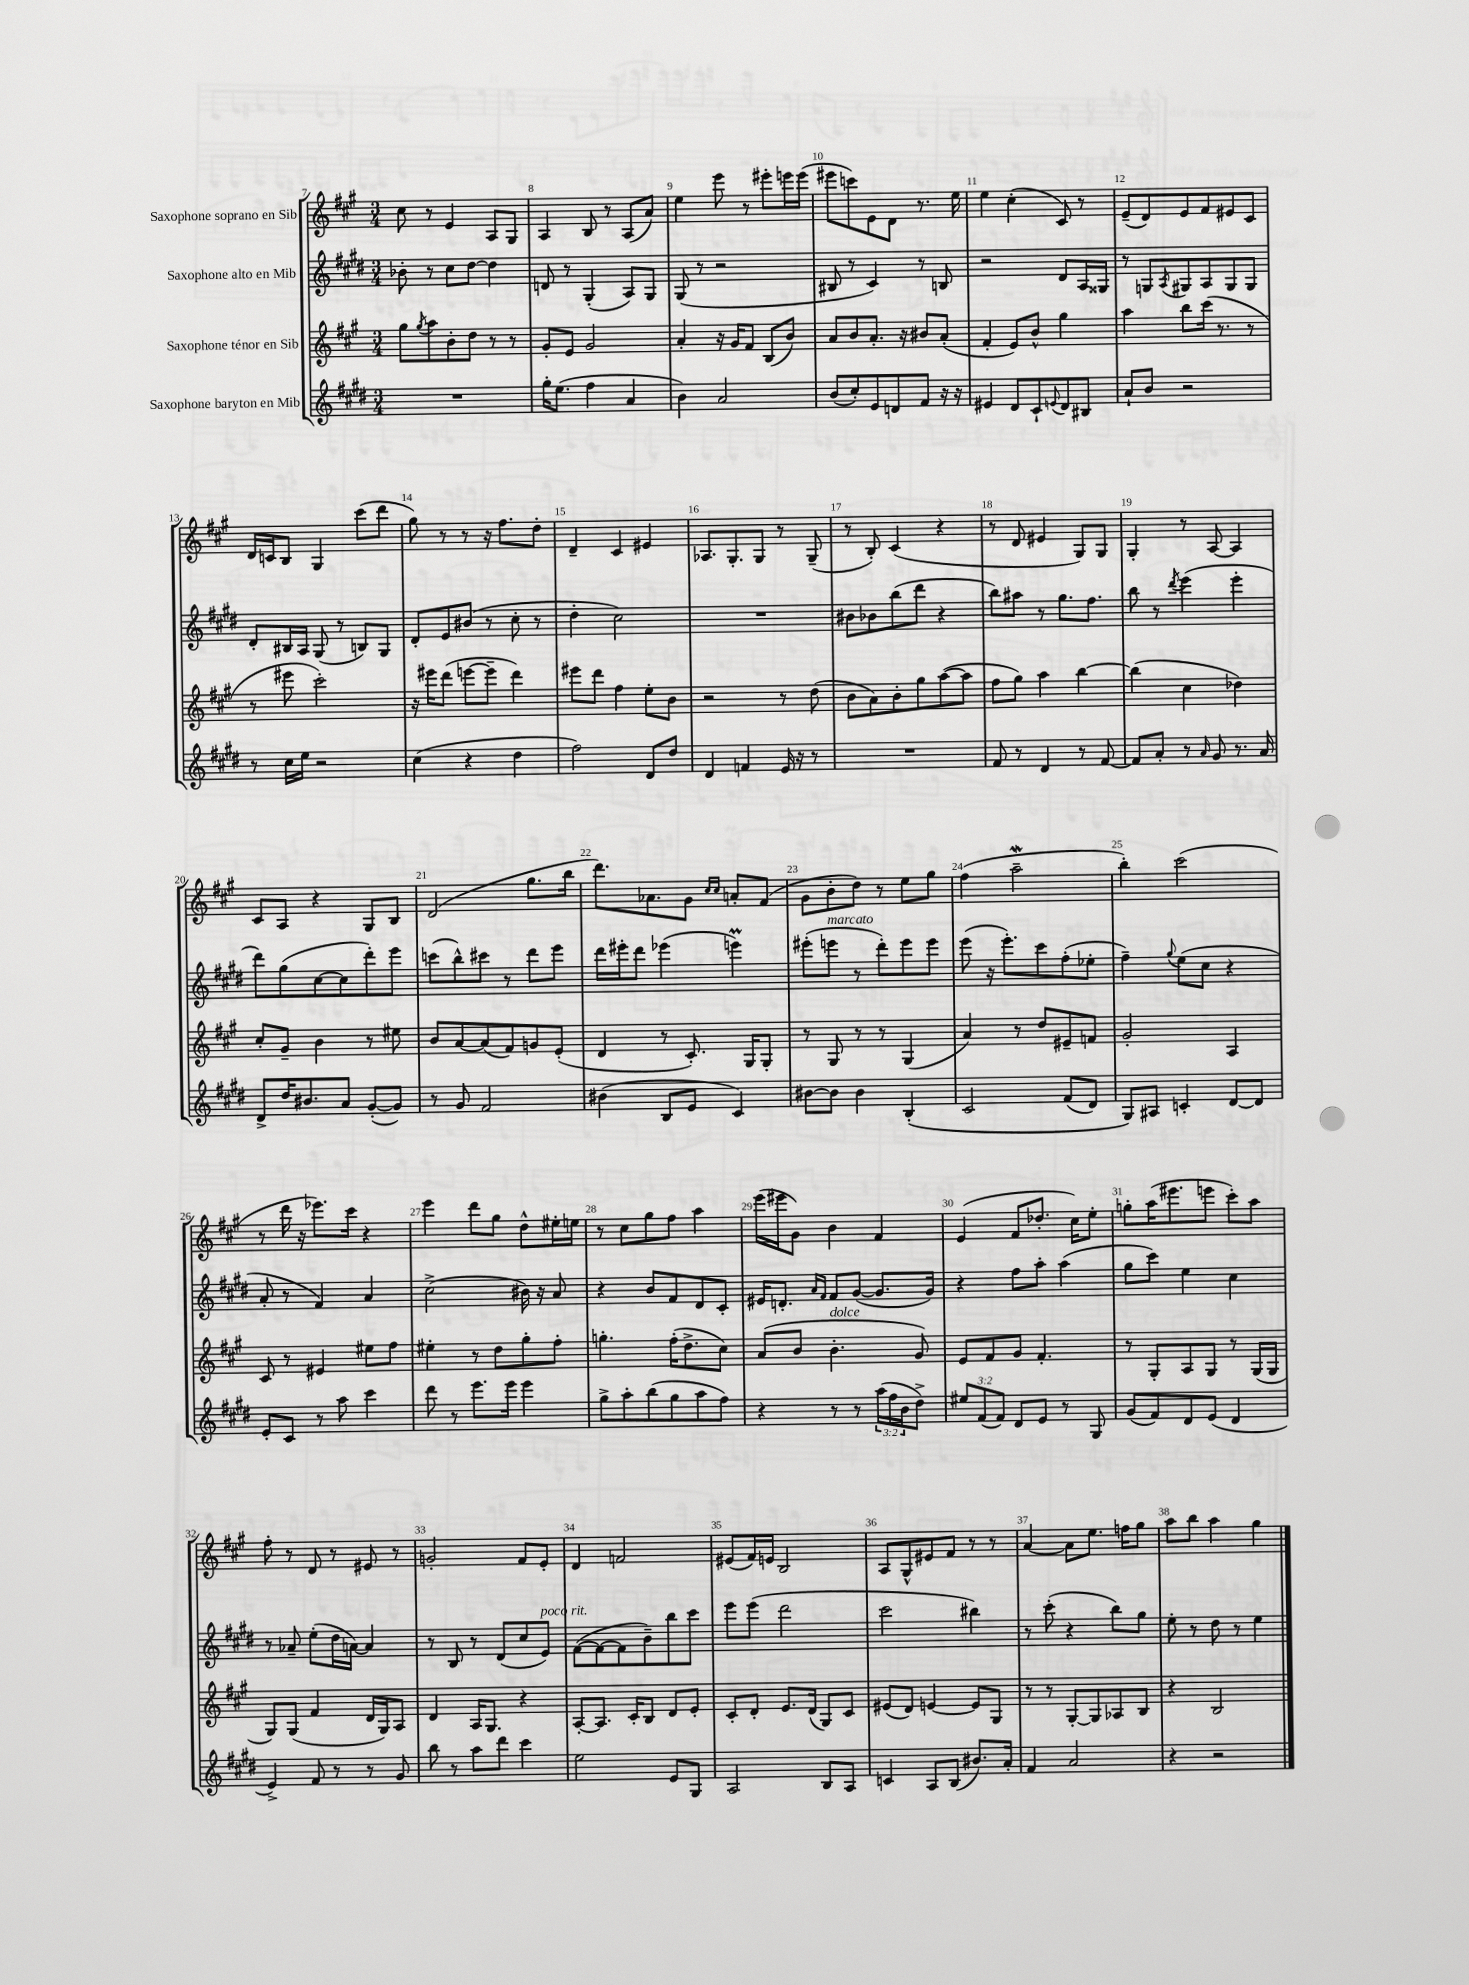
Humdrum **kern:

**kern	**kern	**kern	**kern
*part4	*part3	*part2	*part1
*staff4	*staff3	*staff2	*staff1
*I"Saxophone baryton en Mib	*I"Saxophone ténor en Sib	*I"Saxophone alto en Mib	*I"Saxophone soprano en Sib
*clefG2	*clefG2	*clefG2	*clefG2
*k[f#c#g#d#]	*k[f#c#g#]	*k[f#c#g#d#]	*k[f#c#g#]
*M3/4	*M3/4	*M3/4	*M3/4
=7	=7	=7	=7
2.r	8gg#\L	8b-X'\	8cc#\
.	8qgg#/	.	.
.	8aa\	8r	8r
.	8b'\	8cc#\L	4e/
.	8dd\J	[8dd#\J	.
.	8r	4dd#\]	8A/L
.	8r	.	8G#/J
=8	=8	=8	=8
16gg#'\KL	8g#'/L	8dn/	4A/
(8.ee\J	.	.	.
.	8e/J	8r	.
4ff#\	2g#/	(4G#'/	8B/
.	.	.	8r
4a/	.	8A/L)	(8A/L
.	.	8G#/J	8a/J)
=9	=9	=9	=9
4b\)	4a'/	(8G#/	4ee\
.	.	8r	.
2a/	16r	2r	8eee\
.	16g#/KL	.	.
.	8f#/J	.	8r
.	(8B/L	.	8eee#X'\L
.	8b/J)	.	16eeen\L
.	.	.	(16eee\JJ
=10	=10	=10	=10
(8b/L	8a/L	8B#X/	8eee#X\L
8cc#'/)	8b/	8r	8cccn\)
8e/	8.a'/J	4c#/)	8e\
8dn/	.	.	8d\J
.	16r	.	.
8f#/J	8b#X/L	8r	8.r
16r	(8a'/J	8Bn/	.
16r	.	.	16ee\
=11	=11	=11	=11
4e#X/	4f#'/	2r	4ee\
8d#/L	8e/L)	.	(4cc#'\
8c#`/	8b^^/J	.	.
8qqen/	.	.	.
8d#/	4gg#\	8d#/L	8c#/)
8B#X/J	.	16A/L	8r
.	.	16G##X/JJ	.
=12	=12	=12	=12
8a`/L	4aa\	8r	(8e~/L
8b/J	.	8Gn/L	8d/)
.	.	8qA/	.
2r	8bb\L	8G#X/	8e/
.	(16ccc#\Jk	8A/	8f#/
.	8.r	.	.
.	.	8G#/	8e#X/
.	8r	8G#/J	8c#/J
!!LO:LB:g=z
=13	=13	=13	=13
8r	8r	8d#'/L	16d/LL
.	.	.	16cn/J
16cc#\LL	8eee#X\	16B#X/L	8B/J
16ee\JJ	.	16A/JJ	.
2r	2ccc#'\)	(8G#/	4G#/
.	.	8r	.
.	.	8Bn/L)	(8ccc#\L
.	.	8G#/J	8ddd\J
=14	=14	=14	=14
(4cc#\	16r	8d#'/L	8gg#\)
.	16eee#X\KL	.	.
.	(8ddd\J	8e/	8r
4r	[8eeen\L	(8b#X/J	8r
.	8eee~\J]	8r	16r
.	.	.	8.ff#\L
4dd#\	4ddd\)	8cc#'\	.
.	.	8r	8dd'\J
=15	=15	=15	=15
2ff#\)	8eee#X\L	4dd#'\	4d~/
.	8ddd\J	.	.
.	4ff#\	2cc#\)	4c#/
8d#/L	8ee'\L	.	4e#X/
8dd#/J	8b\J	.	.
=16	=16	=16	=16
4d#/	2r	2.r	8.A-X/L
.	.	.	8.G#'/
4fn/	.	.	.
.	.	.	8G#/J
16e/	8r	.	8r
16r	.	.	.
8r	(8dd\	.	(8G#~/
=17	=17	=17	=17
2.r	8b\L	8b#X\L	8r
.	8a\)	8b-X\	8B'/)
.	8b'\	(8bb\	(4c#/
.	8gg#\	8ddd#\J	.
.	([8aa\	4r	4r
.	8aa\J]	.	.
=18	=18	=18	=18
8f#/	8ff#\L	8bb\L)	8r
8r	8gg#\J)	8aa#X\J	8d/
4d#/	4aa\	8r	4e#X/
.	.	8.gg#\L	.
8r	[4bb\	.	8G#/L)
.	.	8.ff#\J	.
[8f#/	.	.	8G#/J
=19	=19	=19	=19
8f#/L]	(4bb\]	8bb\	4G#'/
8a'/J	.	8r	.
.	.	8qddd#/	.
8r	4cc#\	(4eee\	8r
16qqa/	.	.	.
8g#/	.	.	[8A/
8.r	4dd-X\)	4eee'\	4A/]
16a/	.	.	.
!!LO:LB:g=z
=20	=20	=20	=20
8d#^/L	8cc#'/L	8ddd#\L)	8c#/L
16dd#/K	8g#~/J	(8gg#\	8A/J
8.b#X/	.	.	.
.	4b\	[8cc#\	4r
8a/J	.	8cc#\]	.
([8g#'/L	8r	8ddd#'\)	8G#/L
8g#/J])	8ee#X\	8eee\J	8B/J
=21	=21	=21	=21
8r	8b/L	(8cccn\L	(2d/
8g#/	[8a/	8bb^^\)	.
2f#/	(8a/]	8ccc#X\J	.
.	8f#/)	8r	.
.	8gn/	8ddd#\L	8.gg#\L
.	(8e'/J	8eee\J	.
.	.	.	16bb\Jk
=22	=22	=22	=22
(4b#X\	4d/	16ddd#\LL	8.ddd\L)
.	.	16eee#X'\J	.
.	.	8ddd#\J	.
.	.	.	8.a-X\
8B/L	8r	(4eee-X\	.
8e/J	8.c#'/)	.	8g#\J
.	.	.	16qqcc#/LL
.	.	.	16qqcc#/JJ
4c#/)	.	4eeenM\)	8an'/L
.	16G#/KL	.	.
.	8G#'/J	.	(8f#/J
=23	=23	=23	=23
[8b#X\L	8r	(8eee#X'\L	8g#\L
!	!	!LO:TX:a:i:t=marcato	!
8b#\J]	8G#/	8eeen\J	8b'\
4b#\	8r	8r	8dd\J)
.	8r	8ddd#'\L)	8r
(4B'/	(4G#/	8eee\	8ee\L
.	.	8eee\J	8gg#\J
=24	=24	=24	=24
2c#/	4a/)	(8eee\	(4ff#\
.	.	16r	.
.	.	8.eee'\L)	.
.	8r	.	2aaw~\
.	8dd/L	8ccc#\	.
(8f#/L	8e#X~/	(8ff#'\	.
8d#/J)	8fn/J	8ee-X'\J	.
=25	=25	=25	=25
8G#/L)	2g#'/	4ff#~\)	4bb'\)
8A#X/J	.	.	.
.	.	8qqgg#/	.
4cn'/	.	(8ee\L	(2ccc#\
.	.	8cc#\J	.
[8d#/L	4A/	4r	.
8d#/J]	.	.	.
!!LO:LB:g=z
=26	=26	=26	=26
8e'/L	8c#/	8a'/	8r
8c#/J	8r	8r	16ddd\
.	.	.	16r
8r	4e#X/	4f#/)	8.eee-X\L)
8aa\	.	.	.
.	.	.	16ccc#\Jk
4ccc#\	8ee#X\L	4a/	4r
.	8ff#\J	.	.
=27	=27	=27	=27
8ddd#\	4ee#X'\	(2cc#^\	4eee\
8r	.	.	.
8.eee\L	8r	.	8ddd\L
.	8dd\L	.	8gg#\J
16eee\Jk	.	.	.
4eee\	8gg#'\	16b#X\)	8dd^^\L
.	.	16r	.
.	8ff#'\J	8a/	16ee#X'\L
.	.	.	16een\JJ
=28	=28	=28	=28
8gg#^\L	4.ggn'\	4r	8r
8aa'\	.	.	8cc#\L
(8bb\	.	8b/L	8gg#\
8gg#\	(16ff#'\KL	8f#/	8ff#\J
.	8.dd^\	.	.
8aa\	.	8d#/	4aa\
8ff#\J)	8cc#\J)	8c#'/J	.
=29	=29	=29	=29
4r	(8a/L	16e#X/KL	(16eee\LL
.	.	8.dn'/J	16eee#X\J
.	8b/J	.	8g#\J)
.	.	16qqa/LL	.
.	.	16qqf#/JJ	.
!	!LO:TX:a:i:t=dolce	!	!
8r	4.b'\	8f#/L	4b\
8r	.	([8g#/J	.
(24aa\LL	.	8.g#/L]	4f#/
24ff#\	.	.	.
24b\J	.	.	.
8dd#^\J)	8g#/)	.	.
.	.	16g#/Jk)	.
=30	=30	=30	=30
12ee#X/L	8e/L	4r	(4e/
(12f#/	.	.	.
.	8f#/	.	.
12f#/J)	.	.	.
8d#/L	8g#/J	8ff#\L	8f#/L
8e/J	4.f#'/	8aa'\J	8.dd-X'/J
8r	.	(4aa\	.
.	.	.	16cc#\KL)
8G#/	.	.	8ee'\J
=31	=31	=31	=31
(8g#/L	8r	8gg#\L	8ggn'\L
8f#/)	8G#'/L	8ccc#\J)	(16aa\K
.	.	.	8.eee#X\
8d#/	8A/	4ee\	.
(8e/J	8G#/J	.	8eeen\J
4d#/	8r	4cc#\	8ccc#'\L)
.	(16G#/LL	.	8aa\J
.	16G#/JJ	.	.
!!LO:LB:g=z
=32	=32	=32	=32
4e^/)	8G#/L)	8r	8ff#'\
.	(8G#/J	8a-X~/	8r
8f#/	4f#/	(8ee'\L	8d/
8r	.	16dd#\L	8r
.	.	[16an\JJ)	.
8r	16d/LL	4a/]	8e#X/
.	16G#/J)	.	.
8g#/	8A/J	.	8r
=33	=33	=33	=33
8bb\	4d/	8r	2gn'/
8r	.	8B/	.
8aa\L	16A/KL	8r	.
.	8.G#/J	.	.
8ddd#\J	.	(8d#/L	.
4ccc#\	4r	8cc#/	8f#/L
!	!	!LO:TX:a:i:t=poco rit.	!
.	.	8e/J)	8e'/J
=34	=34	=34	=34
2ee\	[8A'/L	([8f#\L	4d/
.	8.A/J]	8f#\_	.
.	.	8f#\]	2fn/
.	16c#'/KL	.	.
.	8B/J	8b~\)	.
8e/L	8d/L	8bb\	.
8G#/J	8e'/J	8ccc#\J	.
=35	=35	=35	=35
2A/	8c#'/L	8eee\L	(8e#X/L
.	8d'/J	(8eee\J	16f#/L)
.	.	.	16en/JJ
.	8.e/L	2ddd#\	2B/
.	(16d/Jk	.	.
8B/L	8G#/L)	.	.
8A/J	8c#/J	.	.
=36	=36	=36	=36
4cn/	(8e#X/L	2ccc#\	8A/L
.	8d/J)	.	8G#^^/
8A/L	[4en/	.	8e#X/
(8B/J	.	.	8f#/J
8.b#X/L)	8e/L]	4bb#X\)	8r
.	8G#/J	.	8r
16a'/Jk	.	.	.
=37	=37	=37	=37
4f#/	8r	8r	[4a/
.	8r	(8ccc#'\	.
2a/	[8G#'/L	4r	8a\L]
.	8G#/]	.	8.ee\J
.	8A-X/	8bb\L)	.
.	.	.	16ffn\KL
.	8B/J	8gg#\J	8gg#\J
=38	=38	=38	=38
4r	4r	8ee'\	8aa\L
.	.	8r	8bb\J
2r	2B/	8dd#\	4aa\
.	.	8r	.
.	.	4ee\	4gg#\
==	==	==	==
*-	*-	*-	*-
